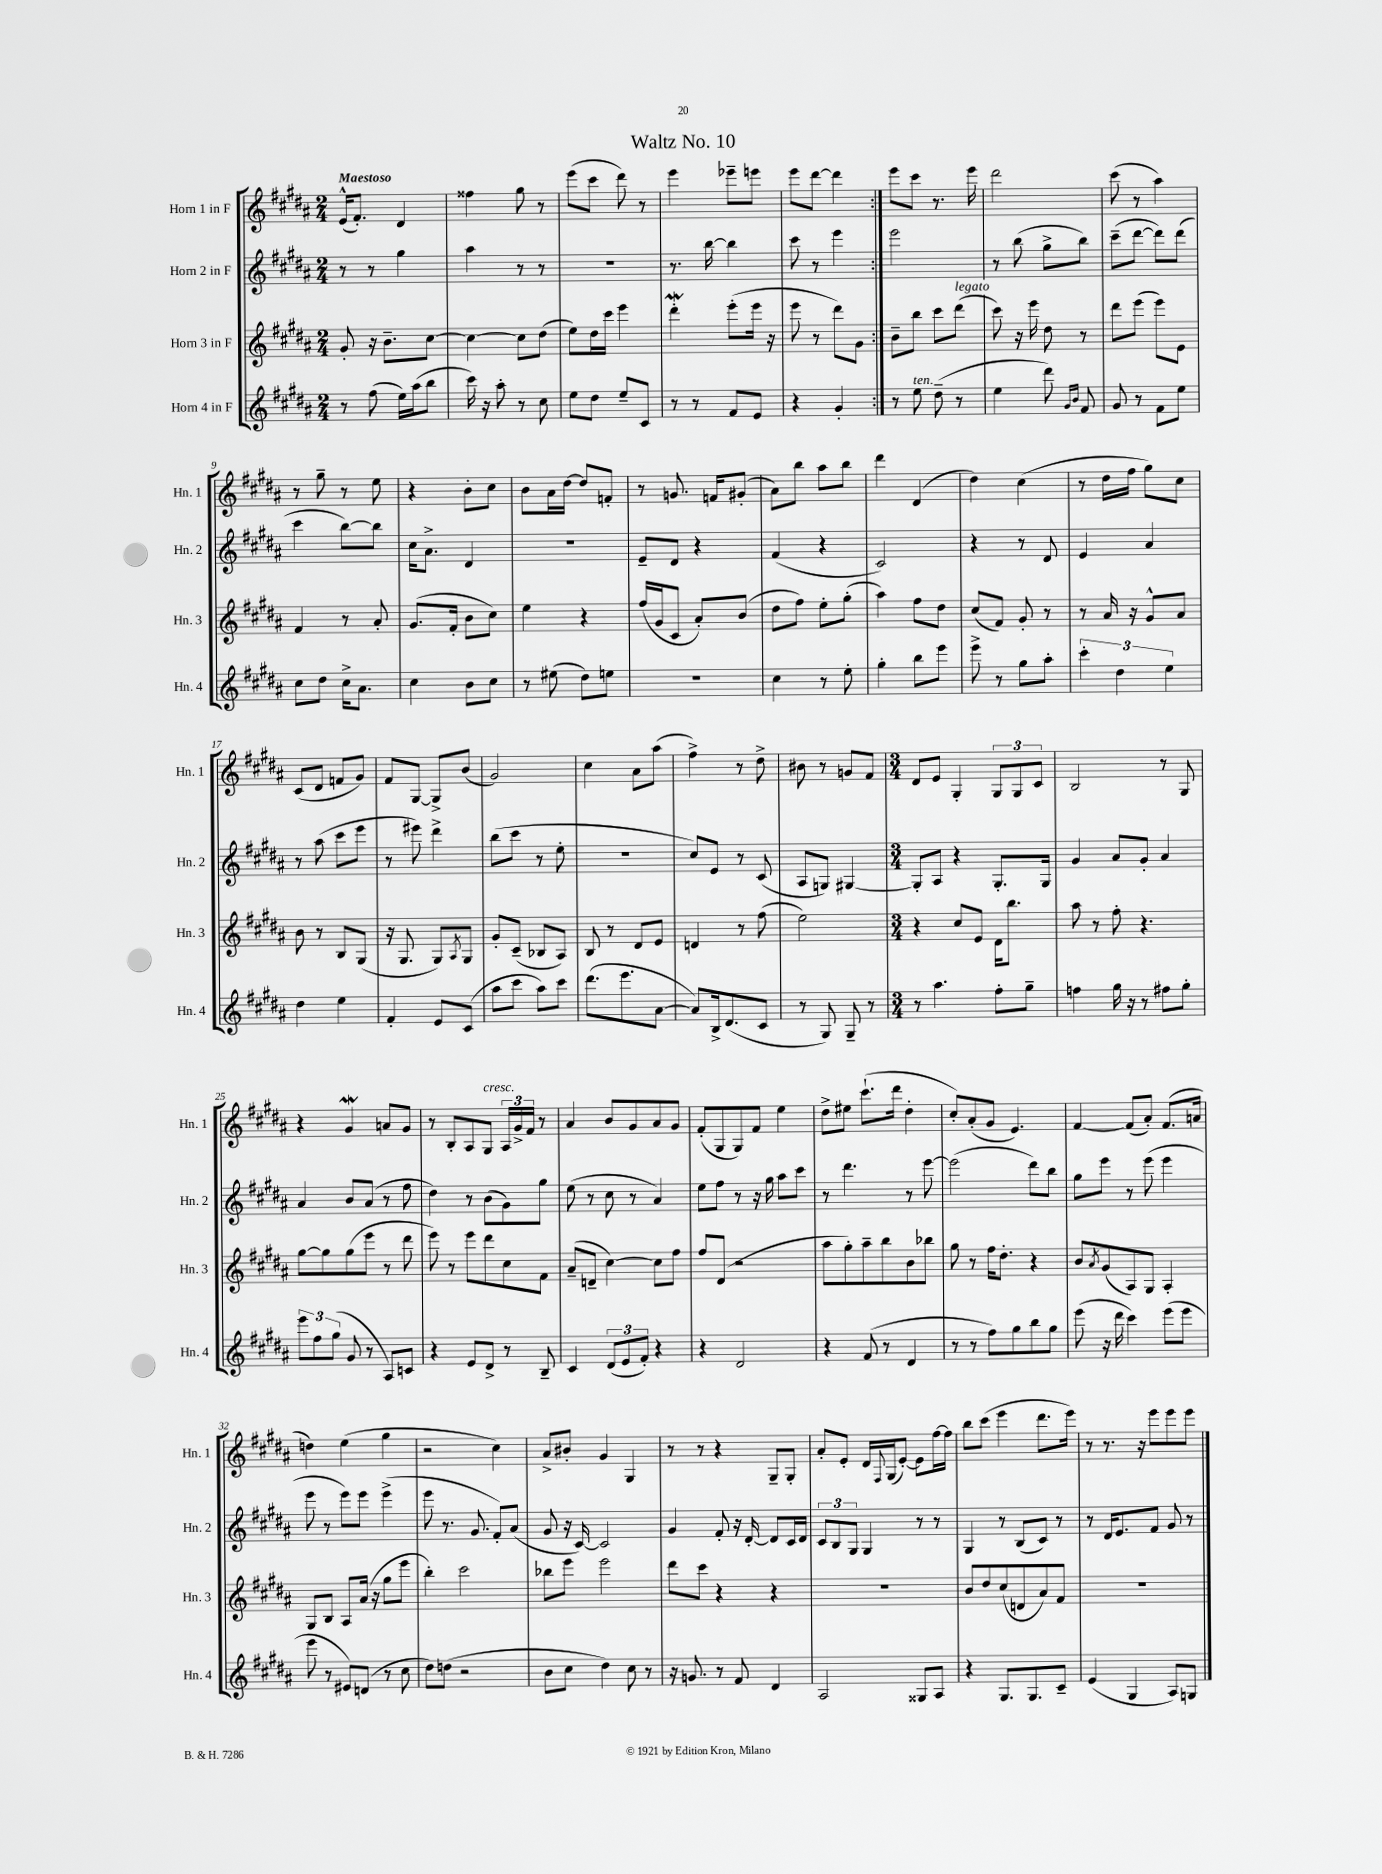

**kern	**kern	**kern	**kern
*staff4	*staff3	*staff2	*staff1
*clefG2	*clefG2	*clefG2	*clefG2
*k[f#c#g#d#a#]	*k[f#c#g#d#a#]	*k[f#c#g#d#a#]	*k[f#c#g#d#a#]
*M2/4	*M2/4	*M2/4	*M2/4
8r	8g#'/	8r	(16e^^/LK
.	.	.	8.f#'/J)
(8ff#\	16r	8r	.
.	8.b~\L	.	.
16ee\LL)	.	4gg#\	4d#/
(16aa#\J	.	.	.
8bb\J	[8cc#\J	.	.
=	=	=	=
16ccc#\)	4cc#\_	4aa#\	4ff##\
16r	.	.	.
8aa#'\	.	.	.
8r	8cc#\]L	8r	8gg#\
8cc#\	(8dd#\J	8r	8r
=	=	=	=
8ee\L	8ee\L)	2r	(8eee\L
8dd#\J	16dd#\L	.	8ccc#\J
.	16ccc#\JJ	.	.
8ee~/L	4eee\	.	8ddd#\)
8c#/J	.	.	8r
=	=	=	=
8r	4ddd#'\	8.r	4eee\
8r	.	.	.
.	.	[16bb\	.
8f#/L	(8eee'\L	4bb\]	8eee-~\L
8e/J	16eee\Jk	.	8eee\J
.	16r	.	.
=	=	=	=
4r	8eee\	8ccc#\	8eee\L
.	8r	8r	[8ddd#\J
4g#'/	8ddd#\L)	4eee\	4ddd#\]
.	8g#\J	.	.
=:|!	=:|!	=:|!	=:|!
8r	8b~\L	2eee\	8eee\L
8ee\	8bb\J	.	8ccc#\J
(8dd#~\	8ccc#\L	.	8.r
8r	(8ddd#\J	.	.
.	.	.	16eee\
=	=	=	=
4ee\	8ccc#\)	8r	2ddd#\
.	16r	(8bb\	.
.	16eee\	.	.
8ddd#\)	8dd#\	8gg#^\L	.
16qqg#/LL	.	.	.
16qqb/JJ	.	.	.
8f#/	8r	8bb\J)	.
=	=	=	=
8g#/	8ddd#\L	(8ccc#~\L	(8ccc#\
8r	(8eee\J	[8ddd#\J	8r
8f#\L	8eee\L)	8ddd#\]L)	4aa#\)
8ee\J	8e\J	(8ddd#\J	.
=	=	=	=
8cc#\L	4f#/	4ccc#\	8r
8dd#\J	.	.	8gg#~\
16cc#^\LK	8r	[8bb\L)	8r
8.a#\J	.	.	.
.	8a#'/	8bb\]J	8ee\
=	=	=	=
4cc#\	(8.g#/L	16cc#\LK	4r
.	.	8.a#^\J	.
.	16f#'/Jk	.	.
8b\L	8b\L	4d#/	8b'\L
8cc#\J	8cc#\J)	.	8cc#\J
=	=	=	=
8r	4ee\	2r	8b\L
(8ee#\	.	.	16a#\L
.	.	.	[16dd#\JJ
8dd#\L)	4r	.	8dd#/]L
8ee\J	.	.	8f'/J
=	=	=	=
2r	(16ff#/LL	8e~/L	8r
.	16g#/J	.	.
.	8c#/J	8d#/J	8.g/
.	8a#'/L)	4r	.
.	.	.	16f/LK
.	(8b/J	.	(8g#'/J
=	=	=	=
4cc#\	8dd#\L	(4f#/	8a#\L)
.	8ff#\J)	.	8bb\J
8r	8ee'\L	4r	8aa#\L
8ee'\	(8gg#'\J	.	8bb\J
=	=	=	=
4gg#'\	4aa#\)	2c#/)	4ddd#\
8bb\L	8ff#\L	.	(4d#/
8eee\J	8dd#\J	.	.
=	=	=	=
8eee^\	(8cc#/L	4r	4dd#\)
8r	8f#/J)	.	.
8gg#\L	8g#'/	8r	(4cc#\
8aa#'\J	8r	8d#/	.
=	=	=	=
6ccc#'\	8r	4e/	8r
.	16a#/	.	16dd#\LL
6dd#\	.	.	.
.	16r	.	16ff#\JJ
.	8g#^^/L	4a#/	8gg#\L)
6ee\	.	.	.
.	8a#/J	.	8cc#\J
=	=	=	=
4dd#\	8b\	8r	(8c#/L
.	8r	(8aa#\	8d#/J
4ee\	8B/L	8ccc#\L	8f/L
.	(8G#/J	8eee\J	8g#/J)
=	=	=	=
4f#'/	16r	8r	8f#/L
.	8.G#/	.	.
.	.	8eee#\)	[8G#/J
8e/L	8G#/L)	4ddd#^\	8G#^/]L
.	8qA#/	.	.
(8c#/J	8G#/J	.	(8b/J
=	=	=	=
8aa#\L	8g#'/L	(8bb\L	2g#/)
8ccc#\J	(8c#~/J	8ccc#\J	.
8aa#\L)	8B-/L	8r	.
8ccc#\J	8A#/J)	8ee'\	.
=	=	=	=
(8.ddd#\L	8B/	2r	4cc#\
.	8r	.	.
8.eee\	.	.	.
.	8d#/L	.	8a#\L
[8a#\J	8e/J	.	(8aa#\J
=	=	=	=
8a#/]L)	4d/	8cc#/L)	4ff#^\)
16B^/k	.	8e/J	.
(8.d#/	.	.	.
.	8r	8r	8r
8c#/J	(8ff#\	(8c#/	8dd#^\
=	=	=	=
8r	2ee\)	8A#/L	8b#\
8G#/)	.	8G/J)	8r
8G#~/	.	[4G#/	8g/L
8r	.	.	8f#/J
=	=	=	=
*M3/4	*M3/4	*M3/4	*M3/4
8r	4r	8G#'/]L	8d#/L
4.aa#\	.	8A#/J	8e/J
.	8cc#/L	4r	4G#'/
.	8e/J	.	.
8ff#'\L	16d#\LK	8.G#'/L	12G#/L
.	8.bb\J	.	.
.	.	.	12G#/
8gg#~\J	.	.	.
.	.	.	12c#/J
.	.	16G#/Jk	.
=	=	=	=
4ff\	8aa#\	4g#/	2B/
.	8r	.	.
16gg#\	8ff#'\	8a#/L	.
16r	.	.	.
8r	4.r	8g#'/J	.
8ff#\L	.	4a#/	8r
8gg#'\J	.	.	8G#/
=	=	=	=
12eee\L	[8gg#\L	4a#/	4r
12ff#\	.	.	.
.	8gg#\]	.	.
(12gg#\J	.	.	.
8g#/	(8gg#\	8b/L	4g#/
8r	8eee\J	(8a#/J	.
8A#/L)	8r	8r	8a/L
8c/J	8ddd#\	8ff#\	8g#/J
=	=	=	=
4r	8eee\)	4dd#\)	8r
.	8r	.	8B'/L
8e/L	8eee\L	8r	8A#/
8d#^/J	8ddd#\	(8b\L	8G#/J
8r	8cc#\	8g#\)	24A#/LL
.	.	.	24g#^/
.	.	.	24f#/JJ
8B~/	8f#\J	8gg#\J	8r
=	=	=	=
4c#/	(8a#~/L	(8ee\	4a#/
.	8d~/J	8r	.
(12d#/L	[4cc#\)	8cc#\	8b/L
12e/	.	.	.
.	.	8r	8g#/
12f#'/J)	.	.	.
4r	8cc#\]L	4a#/)	8a#/
.	8ff#\J	.	8g#/J
=	=	=	=
4r	8ff#/L	8ee\L	(8f#'/L
.	(8d#/J	8ff#\J	8G#/
2d#/	2r	8r	8G#/)
.	.	16r	8f#/J
.	.	16gg#\	.
.	.	8aa#\L	4ee\
.	.	8ccc#\J	.
=	=	=	=
4r	8aa#\L	8r	8dd#^\L
.	8gg#'\)	4.ddd#\	8ee#\J
(8f#/	8aa#~\	.	(8.ccc#`\L
8r	8bb\	.	.
.	.	.	16ddd#\Jk
4d#/	8b\	8r	4dd#'\
.	8bb-\J	[8eee\	.
=	=	=	=
8r	8gg#\	(2eee\]	8cc#'/L)
8r	8r	.	(8a#'/
8ff#\L)	16ff#\LK	.	8g#/J
.	8.dd#'\J	.	.
8gg#\	.	.	4.e/)
8bb\	4r	8ddd#\L)	.
8gg#\J	.	8bb\J	.
=	=	=	=
(8eee\	8b/L	8gg#\L	[4f#/
.	8qa#/	.	.
16r	(8g#/	8eee\J	.
16ddd#\	.	.	.
4ccc#\)	8A#/)	8r	(8f#/]L
.	8G#/J	(8eee\	8a#'/J)
(8eee\L	4A#'/	4eee\	(8.f#/L
8eee\J	.	.	.
.	.	.	16a/Jk
=	=	=	=
8eee\	8G#/L	8eee\	4dd\)
8r	8B/J	8r	.
8e#/L)	8A#/L	8eee\L)	(4ee\
(8d/J	(16a#/Jk	8eee\J	.
.	16r	.	.
8r	8gg#\L	(4eee^\	4gg#\
8cc#\	8eee\J	.	.
=	=	=	=
8dd#\L)	4bb'\)	8eee\	2r
(8dd\J	.	8.r	.
2r	2ccc#\	.	.
.	.	8.g#/	.
.	.	8f#'/L)	4cc#\)
.	.	(8a#/J	.
=	=	=	=
8b\L	8bb-\L	8g#/	8a#^/L
8cc#\J	8eee\J	16r	8b#'/J
.	.	[16c#/)	.
4dd#\)	2eee\	2c#/]	4g#/
8cc#\	.	.	4G#/
8r	.	.	.
=	=	=	=
16r	8ddd#\L	4g#/	8r
8.g/	.	.	.
.	8ccc#\J	.	8r
8r	4r	8f#'/	4r
8f#/	.	16r	.
.	.	[16d#'/	.
4d#/	4r	8d#/]L	8G#~/L
.	.	16c#/L	8G#'/J
.	.	16d#/JJ	.
=	=	=	=
2A#/	2.r	12c#/L	8a#'/L
.	.	12B/	.
.	.	.	8e'/J
.	.	12G#/J	.
.	.	4G#/	16d#/LL
.	.	.	8qqF#/
.	.	.	(16G#/J
.	.	.	[8e'/J)
8G##/L	.	8r	8e\]L
8A#/J	.	8r	[16ff#\L
.	.	.	16ff#\]JJ
=	=	=	=
4r	8b/L	4G#/	8bb\L
.	8dd#/	.	(8ccc#\J
8.G#/L	(8cc#/	8r	4eee\
.	8d/	(8B/L	.
8.G#/	.	.	.
.	8a#/)	8c#/J)	8.ddd#\L
8c#~/J	8f#/J	8r	.
.	.	.	16eee\Jk)
=	=	=	=
(4e/	2.r	8r	8r
.	.	16d#/LK	8.r
.	.	8.e/	.
4G#/	.	.	.
.	.	.	16r
.	.	8f#/J	8eee\L
8A#/L)	.	8g#/	8eee\
8G/J	.	8r	8eee\J
==	==	==	==
*-	*-	*-	*-
